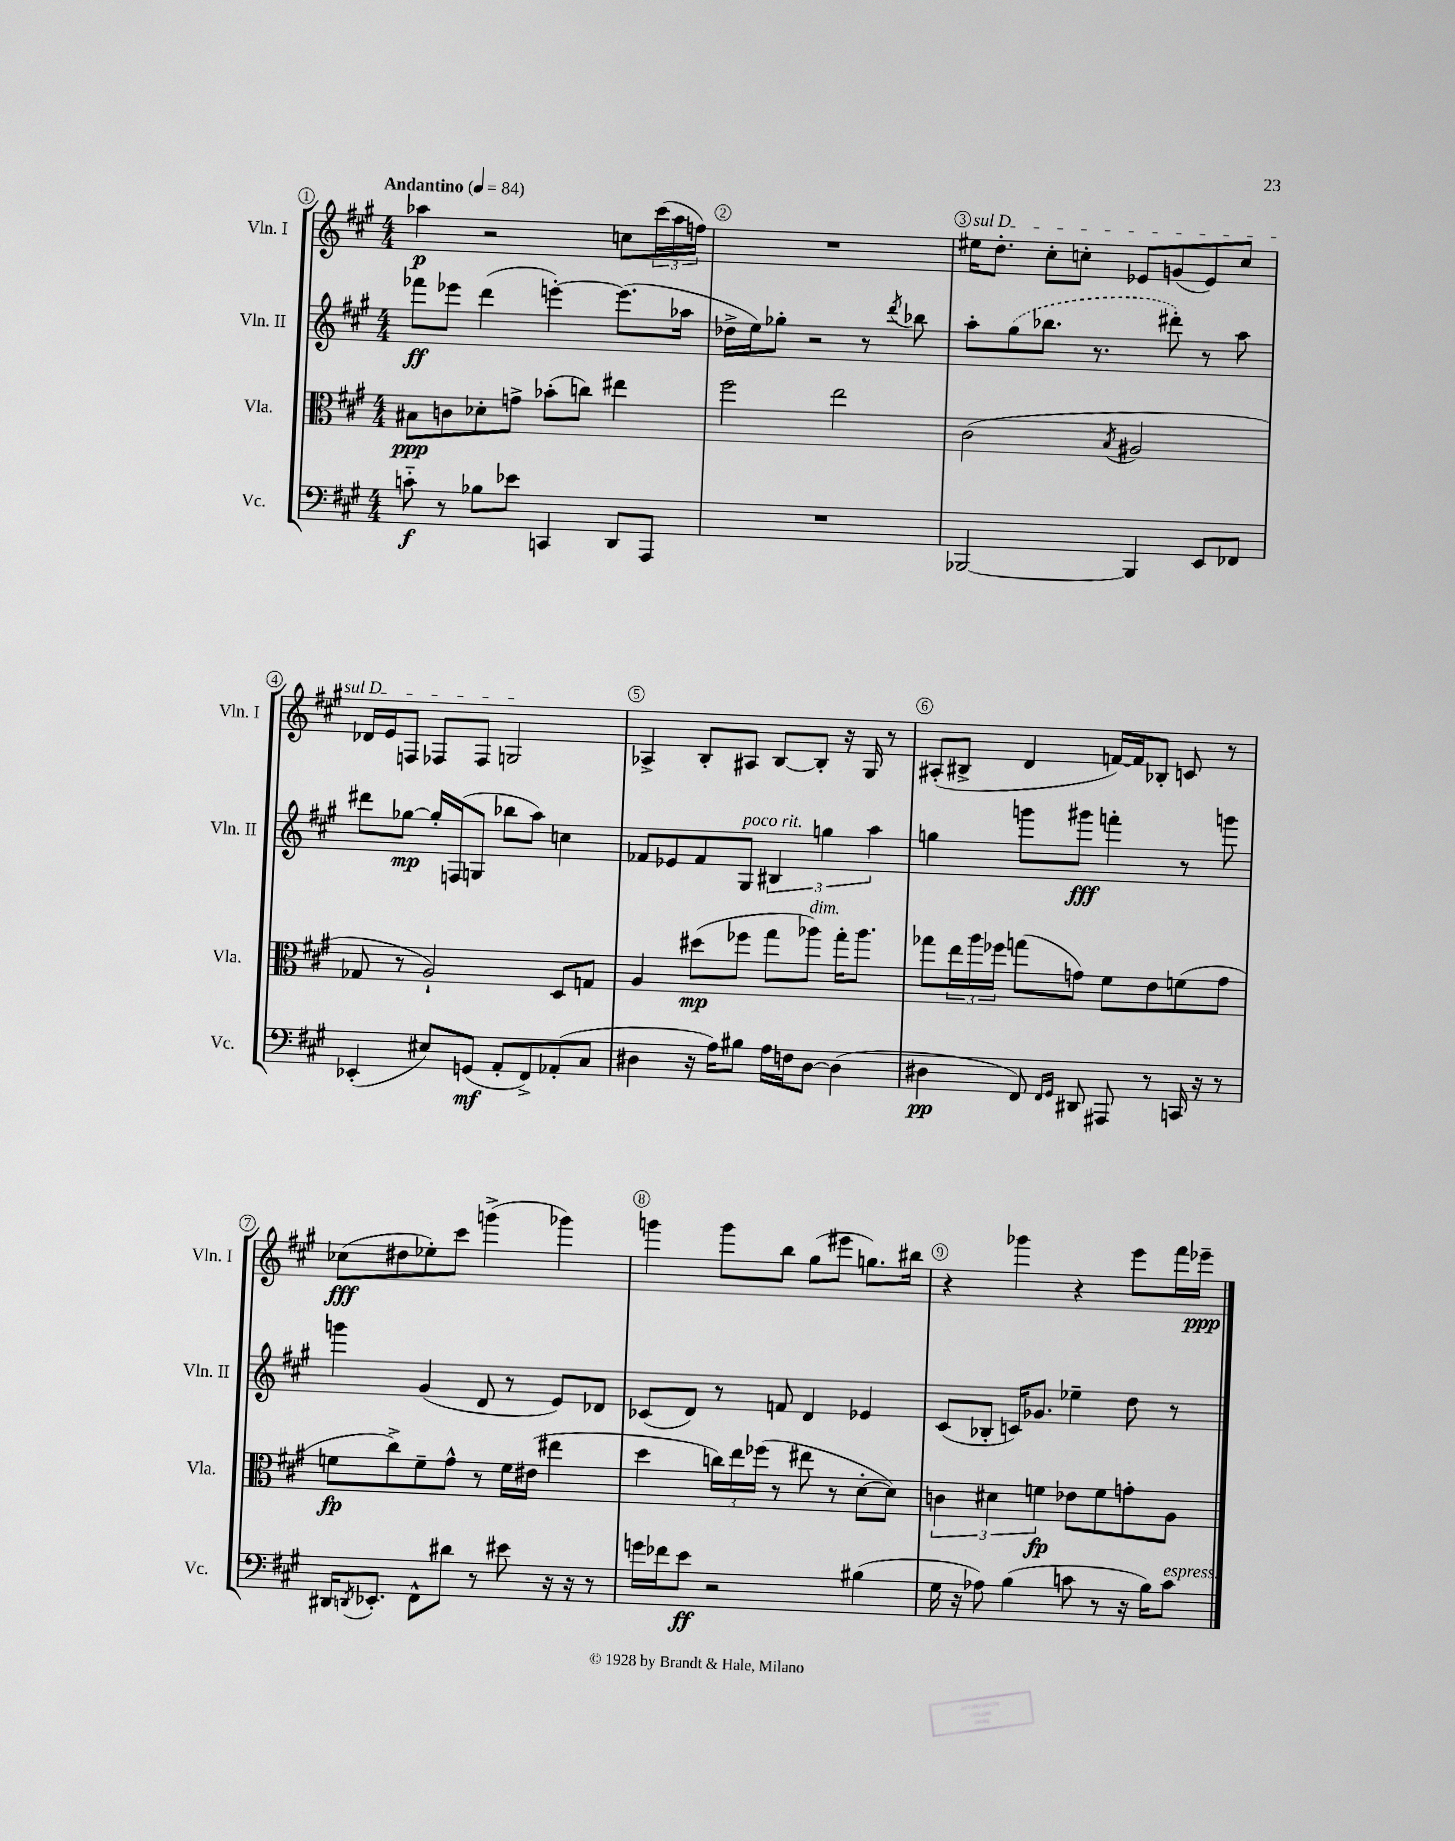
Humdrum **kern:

**kern	**dynam	**kern	**dynam	**kern	**dynam	**kern	**dynam
*part4	*part4	*part3	*part3	*part2	*part2	*part1	*part1
*staff4	*staff4	*staff3	*staff3	*staff2	*staff2	*staff1	*staff1
*I"Vc.	*	*I"Vla.	*	*I"Vln. II	*	*I"Vln. I	*
*I'Vc.	*	*I'Vla.	*	*I'Vln. II	*	*I'Vln. I	*
*clefF4	*	*clefC3	*	*clefG2	*	*clefG2	*
*k[f#c#g#]	*	*k[f#c#g#]	*	*k[f#c#g#]	*	*k[f#c#g#]	*
*M4/4	*	*M4/4	*	*M4/4	*	*M4/4	*
*MM84	*	*MM84	*	*MM84	*	*MM84	*
=1	=1	=1	=1	=1	=1	=1	=1
!	!	!	!	!	!	!LO:TX:a:B:t=Andantino	!
8cn\	f	8B#X\L	ppp	8fff-X\L	ff	4aa-X\	p
8r	.	8cn\	.	8eee-X\J	.	.	.
8B-X\L	.	8d-X'\	.	(4ddd\	.	2r	.
8e-X\J	.	8gn^\J	.	.	.	.	.
4CCn/	.	(8b-X'\L	.	[4eeen'\)	.	.	.
.	.	8ccn\J)	.	.	.	.	.
8DD/L	.	4ee#X\	.	(8.eee\L]	.	8ccn\L	.
8AAA/J	.	.	.	.	.	(24ccc#\L	.
.	.	.	.	.	.	24aa-\	.
.	.	.	.	16aa-X\Jk	.	.	.
.	.	.	.	.	.	24ffn\JJ)	.
=2	=2	=2	=2	=2	=2	=2	=2
1r	.	2ff#\	.	16dd-X^\LL	.	1r	.
.	.	.	.	16ee\J)	.	.	.
.	.	.	.	8gg-X'\J	.	.	.
.	.	.	.	2r	.	.	.
.	.	2ee\	.	.	.	.	.
.	.	.	.	8r	.	.	.
.	.	.	.	8qddd/	.	.	.
.	.	.	.	8bb-X\	.	.	.
=3	=3	=3	=3	=3	=3	=3	=3
!	!	!	!	!	!	!LO:TX:a:i:t=sul D	!
[2BBB-X/	.	(2c#\	.	8aa'\L	.	16ee#X\KL	.
.	.	.	.	.	.	8.dd'\J	.
.	.	.	.	(8gg#\	.	.	.
.	.	.	.	8.bb-X\J	.	8cc#'\L	.
.	.	.	.	.	.	8ccn'\J	.
.	.	.	.	8.r	.	.	.
.	.	8qB/	.	.	.	.	.
4BBB-/]	.	2A#X/	.	.	.	8e-X/L	.
.	.	.	.	8ddd#X'\)	.	(8gn/	.
8EE/L	.	.	.	8r	.	8e-/)	.
8FF-X/J	.	.	.	8aa\	.	8cc/J	.
!!LO:LB:g=z
=4	=4	=4	=4	=4	=4	=4	=4
(4EE-X'/	.	8G-X/	.	8ddd#X\L	.	16d-X/LL	.
.	.	.	.	.	.	16e/J	.
.	.	8r	.	[8gg-X\J	mp	8Fn/J	.
8E#X/L)	.	2A`/)	.	16gg-'/LL]	.	8F-X/L	.
.	.	.	.	(16Fn/J	.	.	.
(8GGn/J	mf	.	.	8Gn/J	.	8F-/J	.
8AA'/L	.	.	.	8bb-X\L	.	2Gn/	.
8FF#^/)	.	.	.	8aa\J)	.	.	.
(8AA-X'/	.	8D/L	.	4ccn\	.	.	.
8C#/J	.	8Gn/J	.	.	.	.	.
=5	=5	=5	=5	=5	=5	=5	=5
4D#X\	.	4A/	.	8f-X/L	.	4A-X^/	.
.	.	.	.	8e-X/	.	.	.
16r	.	(8dd#X\L	mp	8f-/	.	8B'/L	.
16A\KL)	.	.	.	.	.	.	.
!	!	!	!	!LO:TX:a:i:t=poco rit.	!	!	!
8B#X\J	.	8ff-X\J	.	8G#/J	.	8A#X/J	.
16A\LL	.	8gg#\L	.	6B#X/	.	[8B/L	.
16Fn\J	.	.	.	.	.	.	.
!	!	!LO:TX:a:i:t=dim.	!	!	!	!	!
[8D#\J	.	8aa-X\J)	.	.	.	8B'/J]	.
.	.	.	.	6ggn\	.	.	.
(4D#\]	.	16gg#'\KL	.	.	.	16r	.
.	.	8.aa-\J	.	.	.	16G#/	.
.	.	.	.	6aa\	.	.	.
.	.	.	.	.	.	8r	.
=6	=6	=6	=6	=6	=6	=6	=6
4D#X\	pp	8gg-X\L	.	4ggn\	.	(8A#X'/L	.
.	.	24ee\L	.	.	.	8B#X^/J	.
.	.	24aa\	.	.	.	.	.
.	.	24ff-X\JJ	.	.	.	.	.
8FF#/)	.	(8ggn\L	.	8gggn\L	.	4d/	.
16qqFF#/LL	.	.	.	.	.	.	.
16qqGG#/JJ	.	.	.	.	.	.	.
8DD#X/	.	8gn\J)	.	8ggg#X\J	fff	.	.
8AAA#X/	.	8f#\L	.	4fffn'\	.	[16fn/LL)	.
.	.	.	.	.	.	16f/J]	.
8r	.	8e\	.	.	.	8B-X'/J	.
16CCn/	.	(8fn\	.	8r	.	8cn/	.
16r	.	.	.	.	.	.	.
8r	.	8g\J	.	8gggn\	.	8r	.
!!LO:LB:g=z
=7	=7	=7	=7	=7	=7	=7	=7
16DD#X/KL	.	8fn\L	fp	4gggn\	.	(8cc-X\L	fff
8qDDn/	.	.	.	.	.	.	.
8.EE-X'/J	.	.	.	.	.	.	.
.	.	8cc#^\)	.	.	.	8dd#X\	.
8FF#^^\L	.	8f~\	.	(4g#/	.	8ee-X'\)	.
8d#X\J	.	8g#^^\J	.	.	.	8ccc#\J	.
8r	.	8r	.	8d/	.	(4gggn^\	.
8e#X\	.	16f\LL	.	8r	.	.	.
.	.	(16e#X\JJ	.	.	.	.	.
16r	.	4ee#X\	.	8e/L)	.	4ggg-X\)	.
16r	.	.	.	.	.	.	.
8r	.	.	.	8d-X/J	.	.	.
=8	=8	=8	=8	=8	=8	=8	=8
16gn\LL	.	4dd\	.	(8c-X/L	.	4gggn\	.
16f-X\J	.	.	.	.	.	.	.
8e\J	ff	.	.	8d/J)	.	.	.
2r	.	24ccn\LL)	.	8r	.	8ggg\L	.
.	.	24ee\	.	.	.	.	.
.	.	(24ff-X\JJ	.	.	.	.	.
.	.	8r	.	8fn/	.	8bb\J	.
.	.	8ee#X\	.	4d/	.	(8gg#\L	.
.	.	8r	.	.	.	8eee#X\J	.
(4B#X\	.	[8d'\L	.	4e-X/	.	8.ggn\L)	.
.	.	8d\J])	.	.	.	.	.
.	.	.	.	.	.	16bb#X\Jk	.
=9	=9	=9	=9	=9	=9	=9	=9
16G#\	.	6cn\	.	(8c#/L	.	4r	.
16r	.	.	.	.	.	.	.
8A-X\)	.	.	.	8B-X'/J	.	.	.
.	.	6d#X\	.	.	.	.	.
(4B\	.	.	.	16cn/KL)	.	4ggg-X\	.
.	.	.	.	8.g-X/J	.	.	.
.	.	6fn\	fp	.	.	.	.
8cn\	.	8e-X\L	.	4ee-X~\	.	4r	.
8r	.	8f\	.	.	.	.	.
16r	.	8gn'\	.	8dd\	.	8eee\L	.
16B\KL)	.	.	.	.	.	.	.
!LO:TX:a:i:t=espress.	!	!	!	!	!	!	!
8c\J	.	8A\J	.	8r	.	16fff#\L	.
.	.	.	.	.	.	16eee-X~\JJ	ppp
==	==	==	==	==	==	==	==
*-	*-	*-	*-	*-	*-	*-	*-
